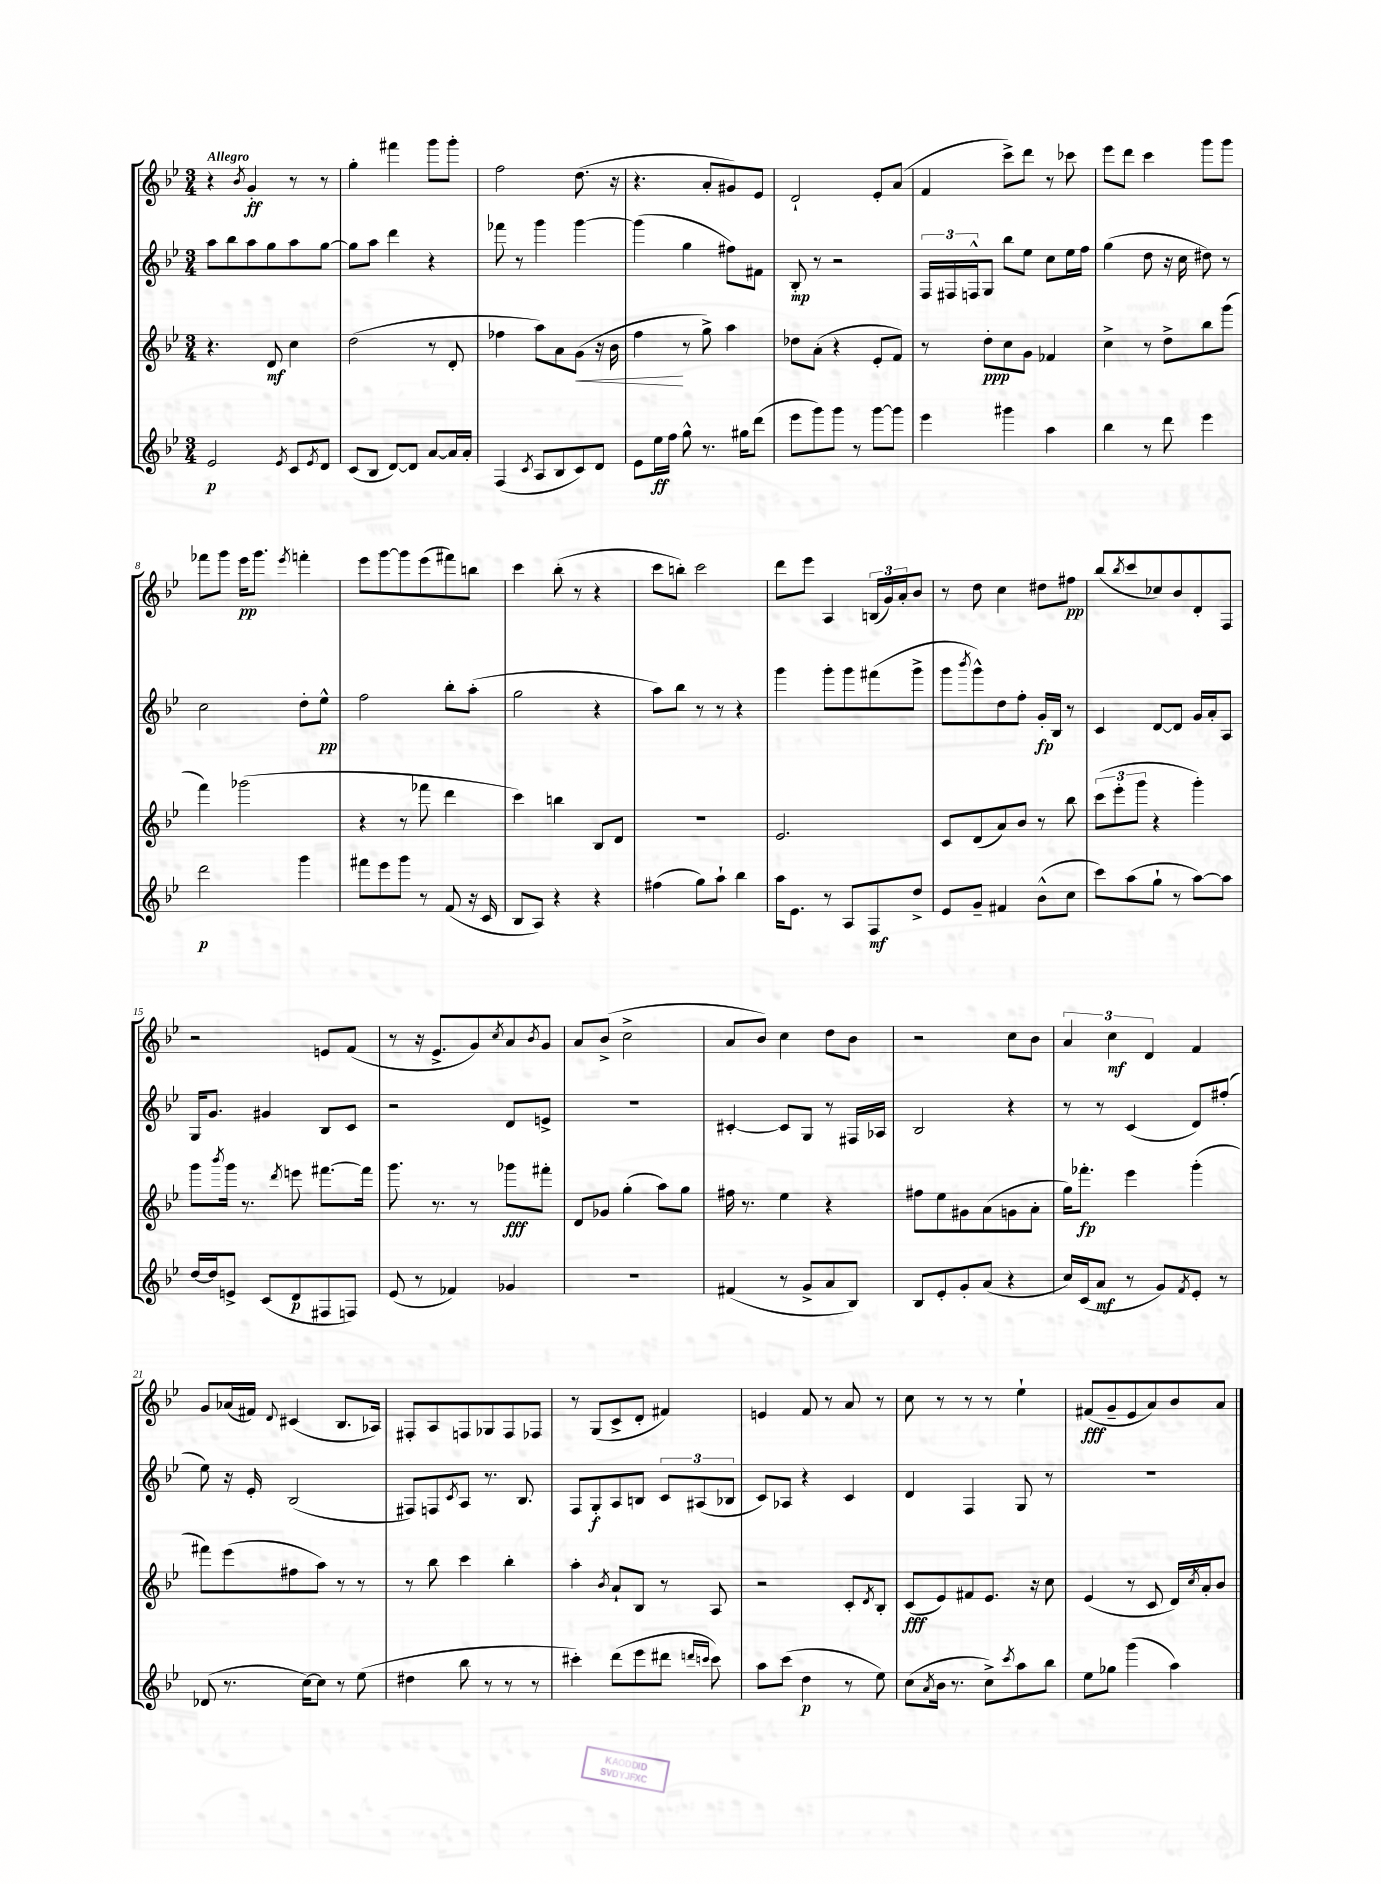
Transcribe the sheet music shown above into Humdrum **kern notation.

**kern	**kern	**kern	**kern
*staff4	*staff3	*staff2	*staff1
*clefG2	*clefG2	*clefG2	*clefG2
*k[b-e-]	*k[b-e-]	*k[b-e-]	*k[b-e-]
*M3/4	*M3/4	*M3/4	*M3/4
2e-	4.r	8aa	4r
.	.	8bb-	.
.	.	.	8qb-
.	.	8aa	4g'
.	8d	8gg	.
8qe-	.	.	.
8c	4cc	8aa	8r
8qe-	.	.	.
8d	.	[8gg	8r
=	=	=	=
(8c	(2dd	8gg]	4gg'
8B-	.	8aa	.
[8d)	.	4ddd	4fff#
8d]	.	.	.
[8a	8r	4r	8ggg
16a]	8d'	.	8ggg'
16a'	.	.	.
=	=	=	=
(4F	4ff-	8fff-	2ff
.	.	8r	.
8qc	.	.	.
8A	8aa)	4ggg	.
8B-	8a	.	.
8c)	(8g	[4ggg	(8.dd
8d	16r	.	.
.	16b-	.	16r
=	=	=	=
8e-	4ff	(4ggg]	4.r
16ee-	.	.	.
16ff	.	.	.
8gg^^	8r	4gg	.
8.r	8gg^)	.	8a'
.	4aa	8ff#)	8g#)
16gg#	.	.	.
(8ddd	.	8f#	8e-
=	=	=	=
8eee-	8dd-	8B-'	2d`
8ggg)	(8a'	8r	.
8ggg	4r	2r	.
8r	.	.	.
[8ggg	8e-'	.	8e-'
8ggg]	8f)	.	(8a
=	=	=	=
4eee-	8r	24F	4f
.	.	24F#	.
.	.	24F^^	.
.	8dd'	8G	.
4ggg#	8cc	8bb-	8ccc^)
.	8g	8ee-	8ddd
4aa	4f-	8cc	8r
.	.	16ee-	8ccc-
.	.	16ff	.
=	=	=	=
4bb-	4cc^	(4gg	8eee-
.	.	.	8ddd
8r	8r	8dd	4ccc
8ddd	8dd^	16r	.
.	.	16cc	.
4eee-	8bb-	8dd#)	8ggg
.	(8ggg	8r	8ggg
=	=	=	=
2ddd	4fff)	2cc	8fff-
.	.	.	8ggg
.	(2ggg-	.	16eee-
.	.	.	8.ggg
.	.	.	8qeee-
4ggg	.	8dd'	4fff'
.	.	8ee-^^	.
=	=	=	=
8fff#	4r	2ff	8eee-
8eee-	.	.	[8ggg
8ggg	8r	.	8ggg]
8r	8fff-	.	(8eee-
(8f	4ddd	8bb-'	8fff#)
16r	.	(8aa'	8bb
16c	.	.	.
=	=	=	=
8B-	4ccc)	2gg	4ccc
8A)	.	.	.
4r	4bb	.	(8bb-'
.	.	.	8r
4r	8B-	4r	4r
.	8d	.	.
=	=	=	=
(4ff#	2.r	8aa)	8ccc
.	.	8bb-	8bb')
8gg)	.	8r	2ccc
8aa`	.	8r	.
4bb-	.	4r	.
=	=	=	=
16aa	2.e-	4ggg	8ddd
8.e-	.	.	.
.	.	.	8eee-
8r	.	8ggg'	4A
8A	.	8ggg	.
8F	.	(8fff#	(24B
.	.	.	24g)
.	.	.	24a'
8dd^	.	8ggg^	8b-
=	=	=	=
8e-	8c	8ggg	8r
.	.	8qbbb-	.
8g~	(8d	8ggg^^)	8dd
4f#	8a)	8dd	4cc
.	8b-	8ff'	.
(8b-^^	8r	16g'	8dd#
.	.	16B-	.
8cc	8bb-	8r	8ff#
=	=	=	=
8ccc)	(12ccc	4c	(8bb-
.	12eee-'	.	.
.	.	.	8qbb-
(8aa	.	.	8ccc
.	12ggg	.	.
8gg`	4r	[8d	8cc-)
8r	.	8d]	8b-
[8aa)	4ggg')	16g	8d'
.	.	16a'	.
8aa]	.	8A	8F
=	=	=	=
[16dd	8ggg	16G	2r
16dd]	.	8.g	.
.	8qbbb-	.	.
8e^	16ggg	.	.
.	8.r	.	.
(8c	.	4g#	.
.	8qddd	.	.
8d	8eee	.	.
8F#	[8.fff#	8B-	8e
8F)	.	8c	(8f
.	16fff#]	.	.
=	=	=	=
(8e-	8.ggg	2r	8r
8r	.	.	16r
.	8.r	.	8.e-^
4f-)	.	.	.
.	8r	.	8g)
.	.	.	8qcc
4g-	8ggg-	8d	8a
.	.	.	8qb-
.	8fff#'	8e^	8g
=	=	=	=
2.r	8d	2.r	8a
.	8g-	.	(8b-^
.	(4gg'	.	2cc^
.	8aa)	.	.
.	8gg	.	.
=	=	=	=
(4f#	16ff#	[4c#'	8a
.	8.r	.	.
.	.	.	8b-)
8r	4ee-	8c#]	4cc
8g^	.	8G	.
8a	4r	8r	8dd
8B-)	.	16F#	8b-
.	.	16A-	.
=	=	=	=
8B-	8ff#	2B-	2r
8e-'	8ee-	.	.
8g'	8g#	.	.
(8a	(8a	.	.
4r	8g	4r	8cc
.	8a'	.	8b-
=	=	=	=
16cc)	16gg)	8r	6a
(16c	8.fff-'	.	.
8a	.	8r	.
.	.	.	6cc
8r	4eee-	(4c	.
.	.	.	6d
8g)	.	.	.
8qf	.	.	.
8e-'	(4ggg'	8d)	4f
8r	.	(8ff#'	.
=	=	=	=
(8d-	8fff#)	8ee-)	8g
8.r	(8eee-	16r	(16a-
.	.	16e-'	16f#)
.	.	.	8qqd
.	8ff#	(2B-	(4c#
[16cc)	.	.	.
8cc]	8aa)	.	.
8r	8r	.	8.B-
(8ee-	8r	.	.
.	.	.	16A-)
=	=	=	=
4dd#	8r	8F#)	8F#'
.	8bb-	8F	8A
.	.	8qc	.
8bb-	4ccc	8A	8F
8r	.	8.r	8G-
8r	4bb-'	.	8F
.	.	8.B-	.
8r	.	.	8F-
=	=	=	=
4ccc#')	4aa'	8F	8r
.	.	8G'	(8G
.	8qb-	.	.
(8ddd	8a`	8A	8c^
8eee-	8B-	8B	8d'
8ddd#	8r	12c	4f#)
.	.	(12A#	.
16qqddd	.	.	.
16qqccc	.	.	.
8ccc)	8A	.	.
.	.	12B-	.
=	=	=	=
8aa	2r	8c)	4e
(8ccc	.	8A-	.
4dd	.	4r	8f
.	.	.	8r
8r	8c'	4c	8a
.	8qd	.	.
8ee-)	8B-'	.	8r
=	=	=	=
(8cc	(8c	4d	8cc
8qa	.	.	.
16b-	8e-)	.	8r
8.r	.	.	.
.	8f#	4F	8r
8cc^)	8.e-	.	8r
8qccc	.	.	.
8aa	.	8G	4ee-`
.	16r	.	.
8bb-	8cc	8r	.
=	=	=	=
8ee-	(4e-	2.r	(8f#
8gg-	.	.	8g~
(4ggg	8r	.	8e-
.	8c	.	8a)
4aa)	16d)	.	8b-
.	8qcc	.	.
.	16a'	.	.
.	8b-	.	8a
==	==	==	==
*-	*-	*-	*-
